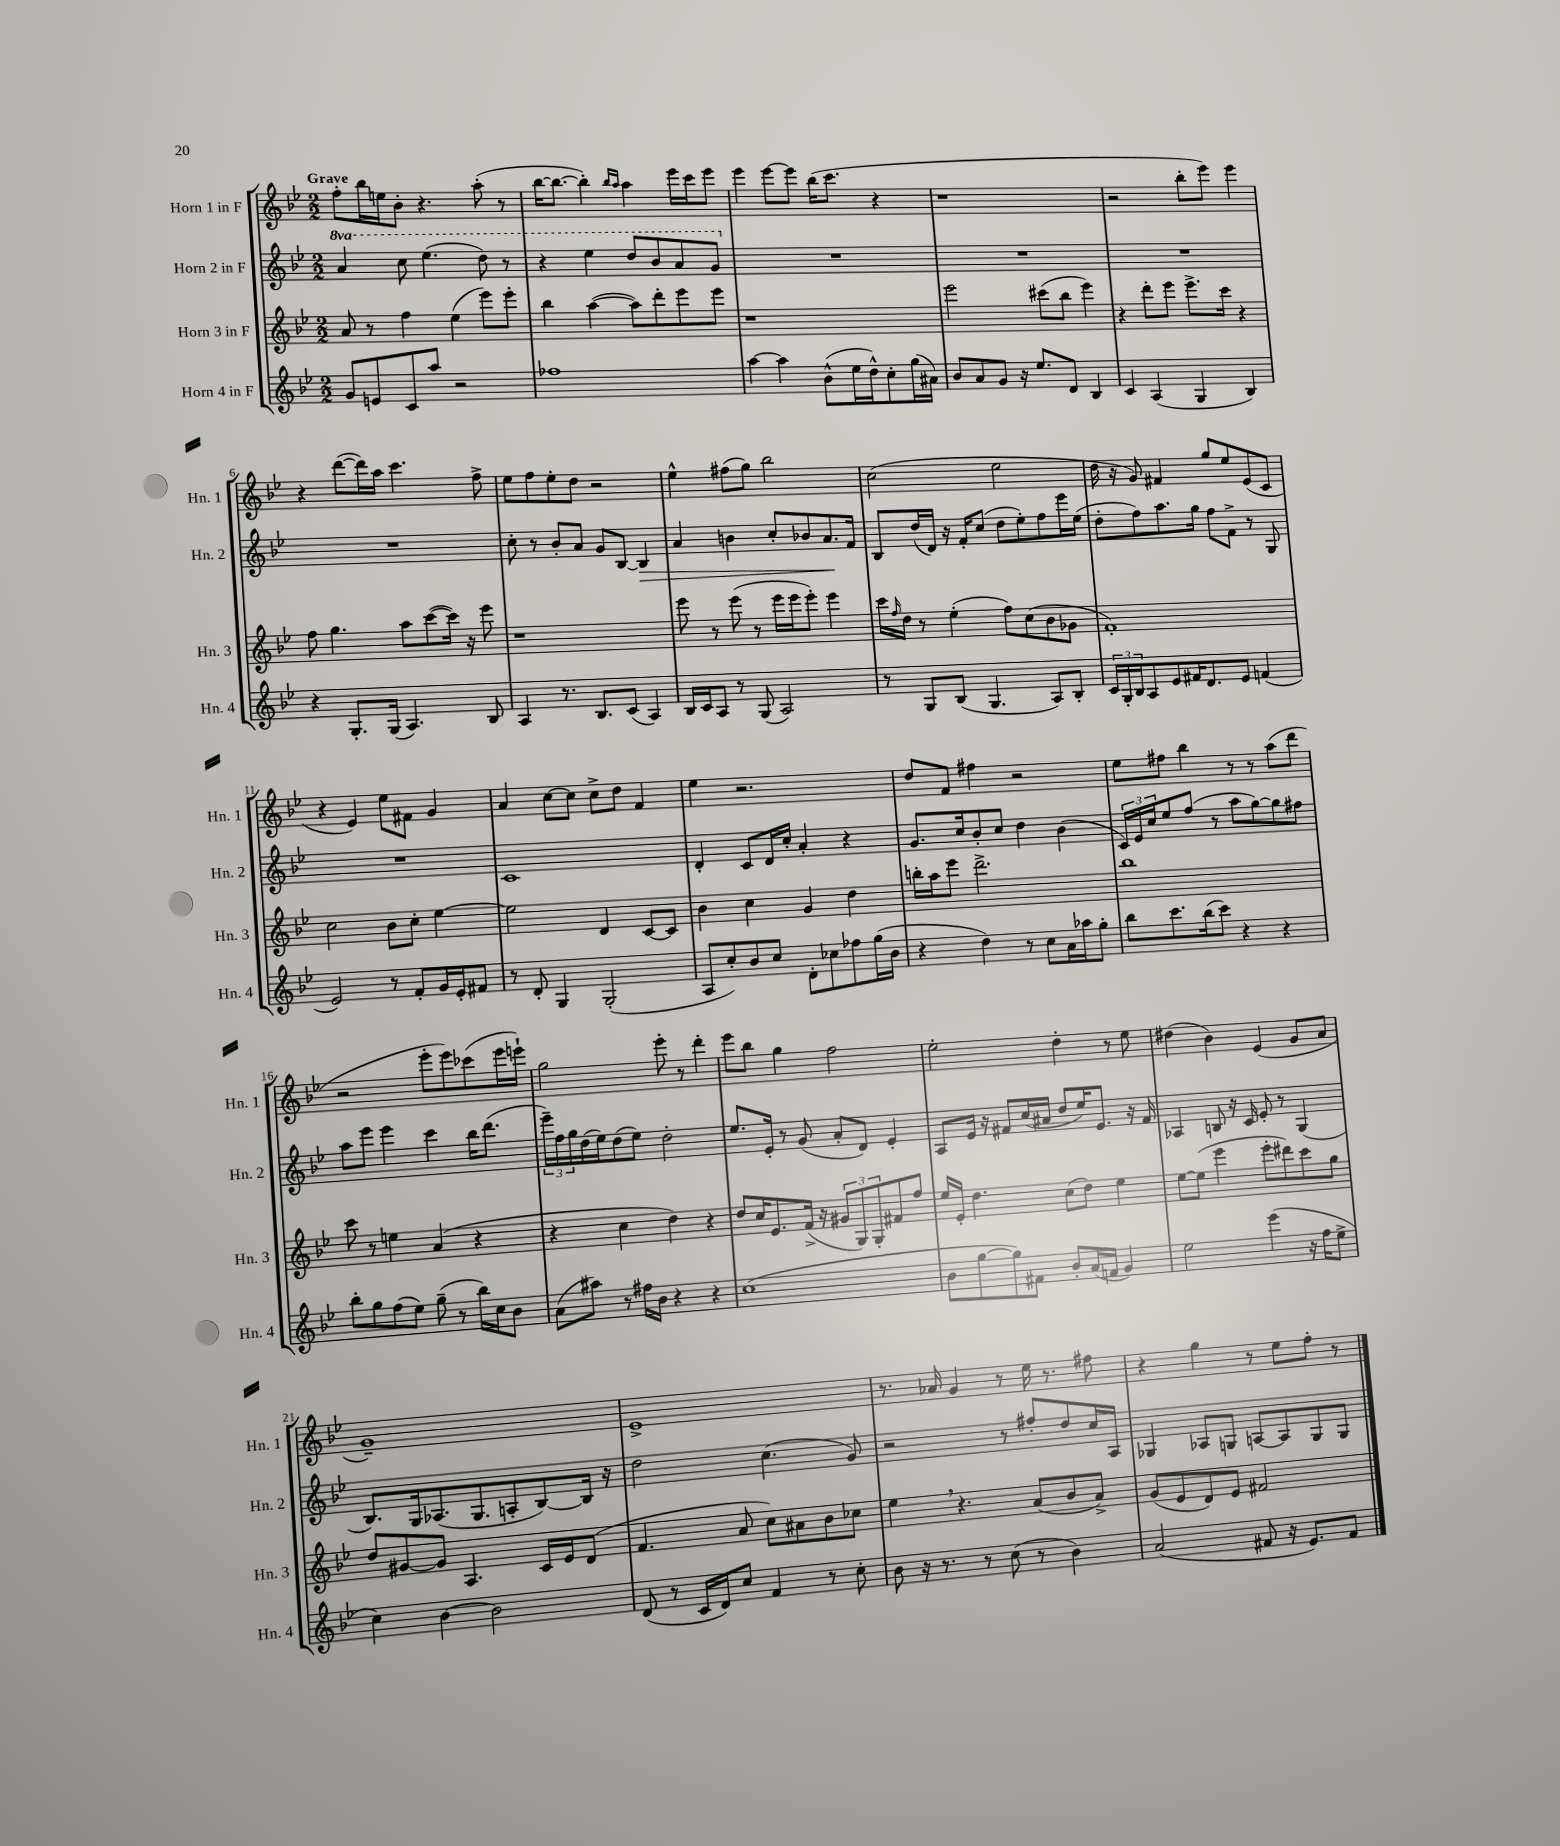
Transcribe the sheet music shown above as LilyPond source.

<<
\new StaffGroup <<
\new Staff = "s0" \with { instrumentName = "Horn 1 in F" shortInstrumentName = "Hn. 1" } {
    \clef treble \key bes \major \numericTimeSignature \time 2/2 \tempo "Grave"
    f''8-. bes''16 e''16 bes'8-. r4. a''8-.( r8 |
    bes''16~ bes''8.~ bes''4-.) \grace { bes''16 a''16 } a''4 ees'''16 c'''16 ees'''8 |
    ees'''4 ees'''8~ ees'''8 bes''16( c'''8. r4 |
    r1 |
    r2 bes''8-. ees'''8) ees'''4 |
    r4 d'''8~( d'''16) a''16 c'''4. f''8-> |
    ees''8 f''8 ees''8-. d''8 r2 |
    ees''4-^ fis''8( g''8) bes''2 |
    c''2( ees''2 |
    d''16 r16 g'8) fis'4 g''8 ees''8 ees'8( c'8 |
    r4 ees'4) ees''8 fis'8 g'4 |
    a'4 c''8~ c''8 c''8-> d''8 f'4 |
    ees''4 r2. |
    d''8 f'8 fis''4 r2 |
    ees''8 fis''8 bes''4 r8 r8 a''8( d'''8 |
    r2 ees'''8-. ees'''8) ces'''8( ees'''16 e'''16-!) |
    g''2 ees'''8-. r8 d'''4-. |
    ees'''8 bes''8 g''4 f''2 |
    ees''2-. d''4-. r8 ees''8 |
    dis''4( bes'4) ees'4( g'8 a'8 |
    g'1--) |
    ees'1-> |
    r8. aes'16 g'4 r8 ees''16 r8. fis''8 |
    r4 g''4 r8 ees''8 f''8-. r8 \bar "|." |
}
\new Staff = "s1" \with { instrumentName = "Horn 2 in F" shortInstrumentName = "Hn. 2" } {
    \clef treble \key bes \major \numericTimeSignature \time 2/2 \set Staff.ottavationMarkups = #ottavation-simple-ordinals
    \ottava #1 a''4 c'''8 ees'''4.( d'''8) r8 |
    r4 ees'''4 d'''8 bes''8 a''8 g''8 \ottava #0 |
    R1 |
    R1 |
    R1 |
    R1 |
    c''8-. r8 bes'8-. a'8 g'8 bes8~ bes4\> |
    a'4 b'4 c''8-. bes'8 a'8.\! f'16 |
    bes8 d''16( d'16) r16 f'16-. c''8( d''8 ees''8-.) f''8 ees'''16 ees''16( |
    d''8-. f''8) a''8. g''16 f''8 f'8-> r8 g8 |
    R1 |
    c'1 |
    d'4-. c'8 d'16 c''16-. a'4-. r4 |
    g'8. c''16 bes'8-. c''8 d''4 bes'4( |
    \tuplet 3/2 { c'16) ees'16 c''16 } ees''8 f''8( r8 a''8 g''8~) g''8 fis''8 |
    a''8 ees'''8 ees'''4 c'''4 bes''16 d'''8.( |
    \tuplet 3/2 { ees'''16--) f''16 g''16 } d''16( ees''16) d''8( ees''8) d''2-. |
    ees''8. ees'16-. r8 g'8( a'8-. d'8) ees'4-. |
    a8 ees'16 r16 fis'8 c''16( ais'16 d''8 ees''16) ees'8. r16 fis'16 |
    aes4 b8 r16 c'16 ees'8-. r8 g4( |
    bes8.) g16 aes8.( g8. a8-. bes8~) bes16 r16 |
    d''2 c''4.( g'8) |
    r2 r8 fis''8-. d''8 c''16 a16 |
    ges4 aes8 g8 a8~ a8 g8 g8 \bar "|." |
}
\new Staff = "s2" \with { instrumentName = "Horn 3 in F" shortInstrumentName = "Hn. 3" } {
    \clef treble \key bes \major \numericTimeSignature \time 2/2
    a'8 r8 f''4 ees''4( ees'''8) ees'''8-. |
    bes''4 a''4~( a''8) d'''8-. ees'''8 ees'''8 |
    r1 |
    ees'''2 cis'''8( bes''8 ees'''4) |
    r4 d'''8-. ees'''8 ees'''8.-> c'''16 r4 |
    f''8 g''4. a''8 c'''8~( c'''16) r16 ees'''8 |
    r1 |
    ees'''8 r8 ees'''8( r8 ees'''16 ees'''16 ees'''8-.) ees'''4 |
    c'''16 \grace { f''16 } d''16 r8 ees''4-.( f''8) c''8( bes'8 ges'8 |
    f'1-.) |
    c''2 bes'8 c''8-. ees''4~ |
    ees''2 d'4 c'8~ c'8 |
    bes'4 c''4 g'4 d''4 |
    b''16-. a''16 ees'''8 d'''2.-> |
    bes''1 |
    c'''8 r8 e''4 a'4( r4 |
    r4 c''4 d''4) r4 |
    d''8 c''16 ees'8. f'16->( r16 \tuplet 3/2 { gis'8 g8) g8-. } fis'8 f''8 |
    ees''16 ees'16-. d''4. c''8( d''8) ees''4 |
    ees''8~ ees''8( ees'''4 ees'''8-. dis'''8) c'''8 g''8 |
    d''8 gis'8~ gis'8 a4. c'16 ees'16 d'8( |
    f'4. a'8 c''8) ais'8 bes'8 ces''8 |
    ees''4 \breathe r4. a'8( bes'8 a'8->) |
    g'8( ees'8 d'8) ees'8 fis'2 \bar "|." |
}
\new Staff = "s3" \with { instrumentName = "Horn 4 in F" shortInstrumentName = "Hn. 4" } {
    \clef treble \key bes \major \numericTimeSignature \time 2/2
    g'8 e'8 c'8 a''8 r2 |
    fes''1 |
    a''4~ a''4 bes'8-^( ees''16 d''16-^) c''8-. g''16( ais'16) |
    bes'8 a'8 g'8 r16 ees''8. d'8 bes4 |
    c'4 a4( g4 bes4) |
    r4 g8.-. g16( a4.) bes8 |
    a4 r8. bes8. c'8( a4) |
    bes16 c'16 a8 r8 g8( a2) |
    r8 g8 bes8( g4. a8) bes8-. |
    \tuplet 3/2 { c'16 g16-. bes16 } a8 ees'8 fis'16 d'8. ees'8 f'4( |
    ees'2) r8 f'8-. g'16 ees'16-. fis'8 |
    r8 d'8-. g4 g2-.( |
    a8 c''8-.) bes'8 c''8 d'8-. ces''8 fes''8 g''16( bes'16 |
    r4 d''4) r8 c''8 a'16 aes''16 g''8-. |
    bes''8 c'''8. bes''16( c'''8) r4 r4 |
    bes''8-. g''8 f''8( ees''8) g''8--( r8 bes''16) c''16 bes'8 |
    a'8( ais''8) r8 fis''16 bes'16 r4 r4 |
    c''1( |
    bes'8 g''8~ g''8) fis'8 bes'8-. a'16( f'16 g'4) |
    ees''2 ees'''4( r16 f''16 ees''8-> |
    c''4) bes'4~ bes'2 |
    d'8( r8 c'16 d'16) c''8 f'4 r8 c''8-. |
    bes'8 r16 r8. r8 c''8( r8 bes'4) |
    a'2( fis'8 r16 ees'8.) fis'8 \bar "|." |
}
>>
>>
